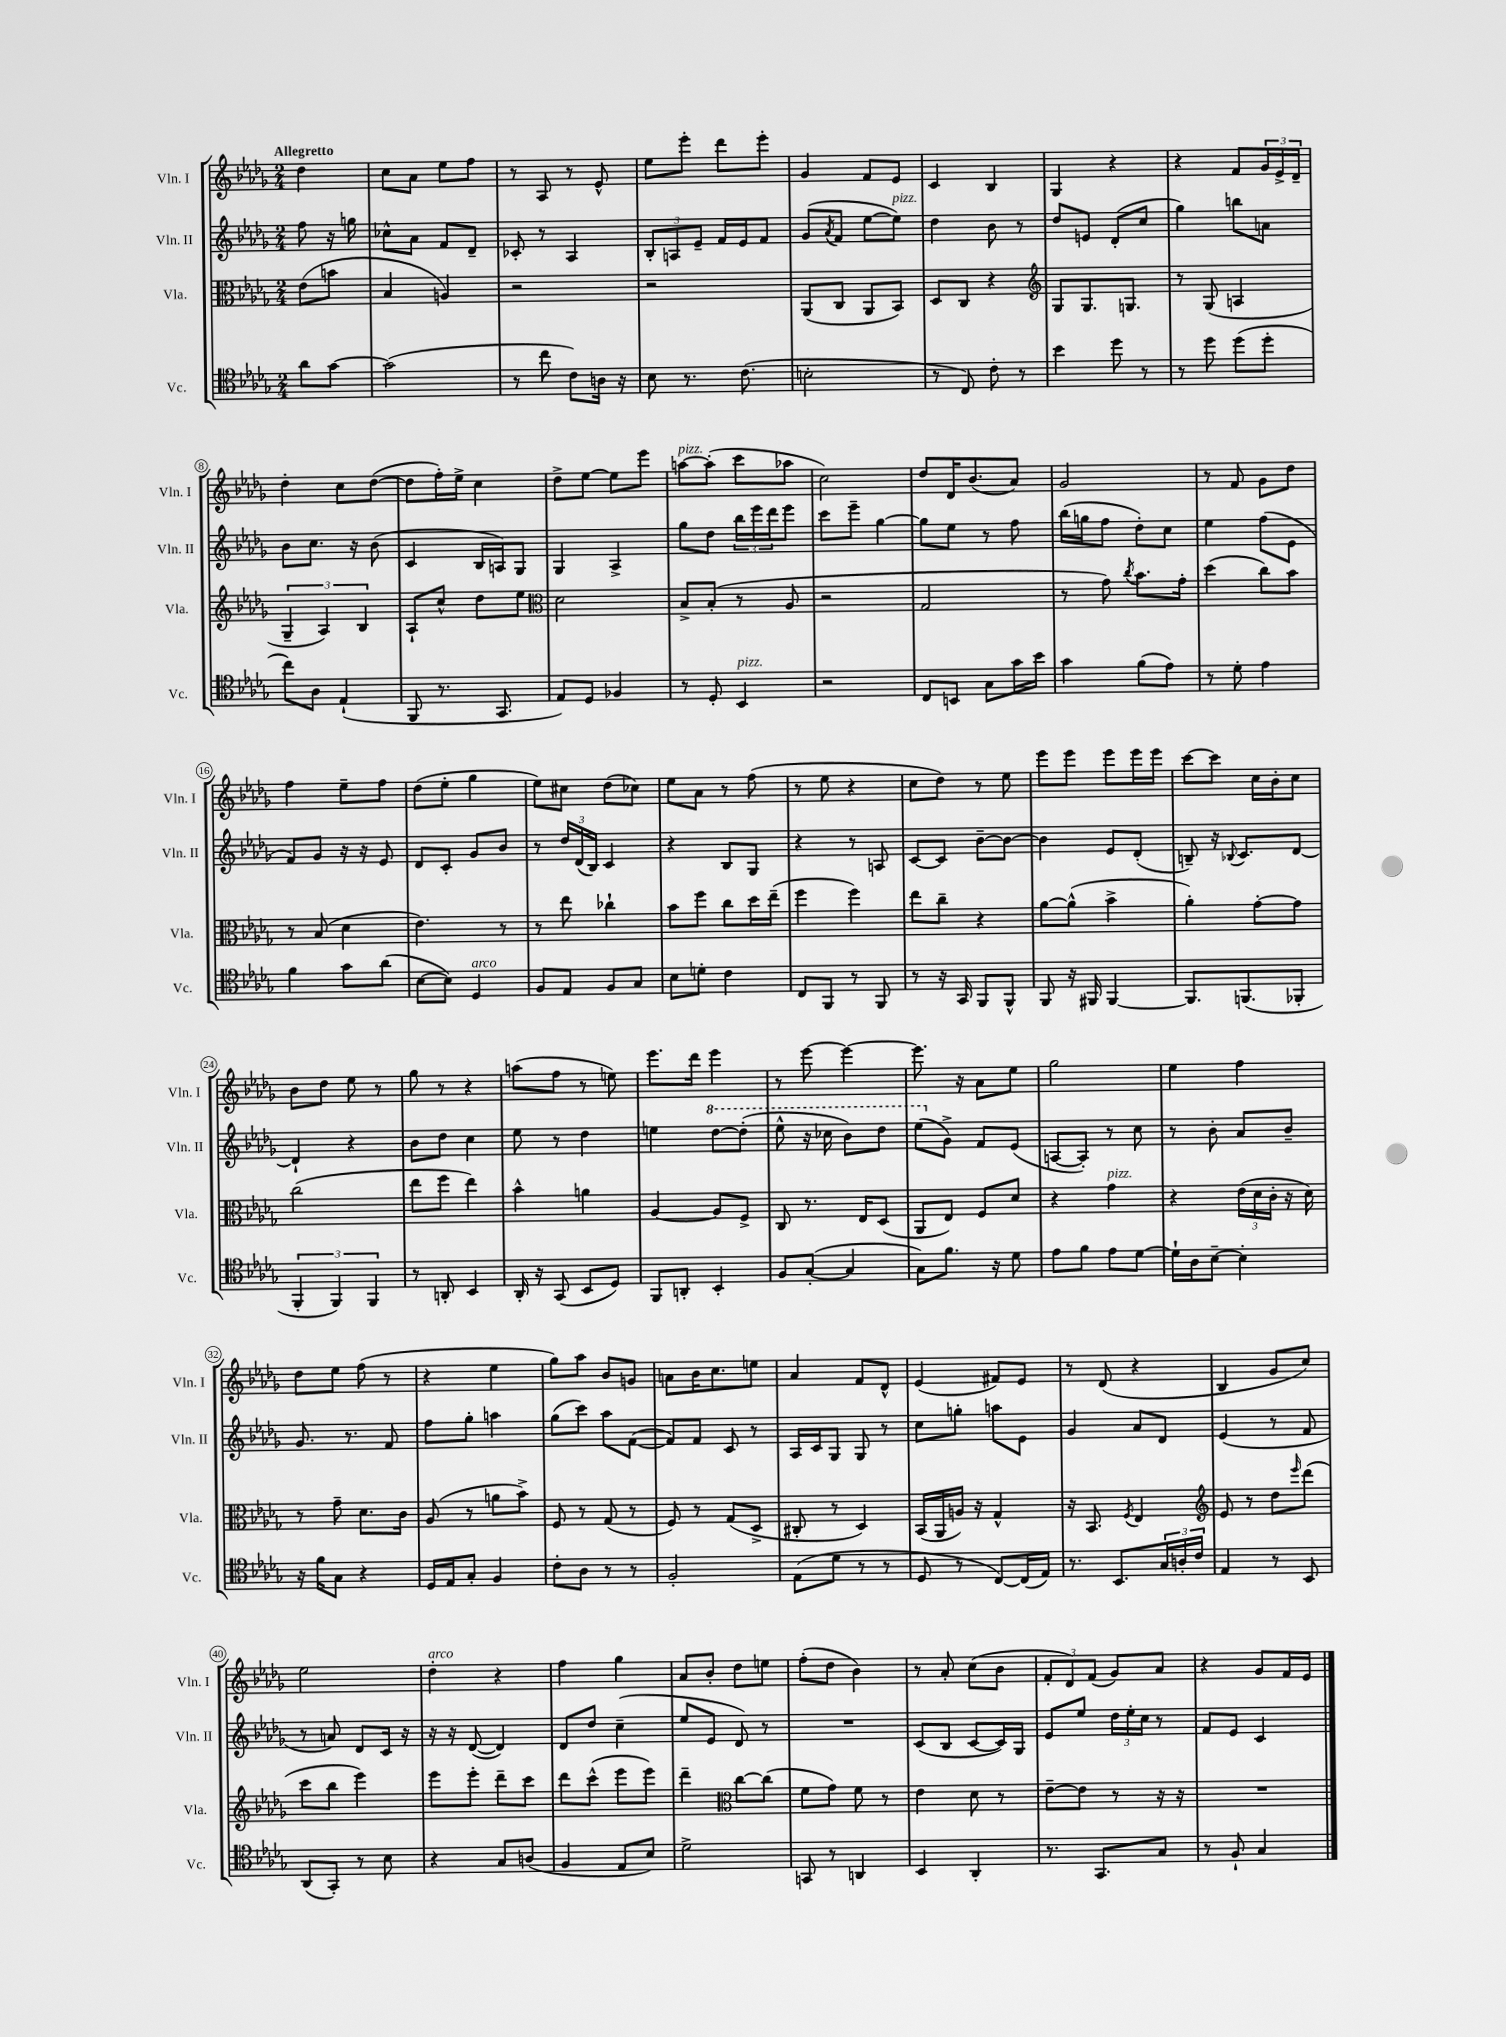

**kern	**kern	**kern	**kern
*staff4	*staff3	*staff2	*staff1
*clefC4	*clefC3	*clefG2	*clefG2
*k[b-e-a-d-g-]	*k[b-e-a-d-g-]	*k[b-e-a-d-g-]	*k[b-e-a-d-g-]
*M2/4	*M2/4	*M2/4	*M2/4
8a-	(8e-	8ff	4dd-
[8g-	8b	16r	.
.	.	16gg	.
=	=	=	=
(2g-]	4B-	8cc-^^	8cc
.	.	8a-	8a-
.	4A)	8f	8ee-
.	.	8d-~	8ff
=	=	=	=
8r	2r	8c-'	8r
8cc	.	8r	8A-
8c)	.	4A-	8r
16A	.	.	8e-^^
16r	.	.	.
=	=	=	=
8B-	2r	12B-'	8ee-
.	.	12A	.
8.r	.	.	8eee-'
.	.	12e-~	.
.	.	16f	8ddd-
(8.c	.	16e-	.
.	.	8f	8eee-'
=	=	=	=
2B'	(8AA-	(8g-	4g-
.	.	8qa-	.
.	8C	8f	.
.	8AA-	[8ee-	8f
.	8BB-)	8ee-])	8e-
=	=	=	=
8r	8D-	4dd-	4c
8C)	8C	.	.
8c'	4r	8b-	4B-
8r	.	8r	.
=	=	=	=
*	*clefG2	*	*
4b-	8G-	8dd-	4G-
.	8.G-	8e	.
8dd-	.	(8d-'	4r
.	8.G	.	.
8r	.	8cc	.
=	=	=	=
8r	8r	4gg-)	4r
8dd-	(8G-	.	.
(8dd-	4A	8bb	8f
8dd-'	.	8a	24g-
.	.	.	24e-^
.	.	.	24d-~
=	=	=	=
8cc)	6G-~	8b-	4dd-'
8A-	.	8.cc	.
.	6A-)	.	.
(4E-`	.	.	8cc
.	.	16r	.
.	6B-	.	.
.	.	(8b-	([8dd-
=	=	=	=
8FF	8A-`	4c	8dd-]
8.r	8cc^^	.	16ff')
.	.	.	16ee-^
.	8dd-	16B-	4cc
8.GG-	.	16A)	.
.	8ee-	8G-	.
=	=	=	=
*	*clefC3	*	*
8E-)	2d-	4G-	8dd-^
8D-	.	.	[8ee-
4F-	.	4A-^	8ee-]
.	.	.	8eee-
=	=	=	=
8r	8B-^	8gg-	[8aa
8D-'	(8B-'	8dd-	(8aa']
4BB-	8r	24bb-	8ccc
.	.	24eee-	.
.	.	24ddd-	.
.	8A-	8eee-	8aa-
=	=	=	=
2r	2r	8ccc	2cc)
.	.	8eee-~	.
.	.	[4gg-	.
=	=	=	=
8C	2G-	8gg-]	8dd-
8BB	.	8ee-	16d-
.	.	.	(8.b-
8G-	.	8r	.
16g-	.	8ff	8a-)
16b-	.	.	.
=	=	=	=
4g-	8r	(16bb-	2g-
.	.	16gg	.
.	8g-)	8ff	.
.	8qcc	.	.
(8f	8.b-	8dd-')	.
8e-)	.	8cc	.
.	16g-'	.	.
=	=	=	=
8r	(4dd-	4ee-	8r
8d-'	.	.	8f
4e-	8cc)	(8ff	8g-
.	8b-	8e-	8dd-
=	=	=	=
4f	8r	8f)	4ff
.	(8B-	8g-	.
8g-	4d-	16r	8ee-~
.	.	16r	.
(8a-	.	8e-	8ff
=	=	=	=
[8B-	4.e-)	8d-	(8dd-
8B-])	.	8c'	8ee-'
4D-	.	8g-	4gg-
.	8r	8b-	.
=	=	=	=
8F	8r	8r	8ee-)
8E-	8ee-	24dd-	8cc#
.	.	(24d-	.
.	.	24B-)	.
8F	4cc-`	4c	(8dd-
8G-	.	.	8cc-)
=	=	=	=
8B-	8b-	4r	8ee-
8d'	8ff	.	8a-
4c	8cc	8B-	8r
.	16dd-	8G-	(8ff
.	(16ee-~	.	.
=	=	=	=
8C	4ff	4r	8r
8FF	.	.	8ee-
8r	4ff)	8r	4r
8FF	.	8A	.
=	=	=	=
8r	8ee-	[8c	8cc
16r	8cc~	8c]	8dd-)
16GG-	.	.	.
8FF	4r	[8b-~	8r
8FF^^	.	8b-_	8ee-
=	=	=	=
8FF	[8a-	4b-]	8eee-
16r	(8a-^^]	.	8eee-
16FF#	.	.	.
[4FF#	4b-^	8e-	8eee-
.	.	(8d-'	16eee-
.	.	.	16eee-
=	=	=	=
8.FF#]	4a-')	8B~)	[8ccc
.	.	16r	8ccc]
.	.	8qqB-	.
(8.FF	.	8.c	.
.	[8g-'	.	16cc
.	.	.	16b-'
8FF-'	8g-]	[8d-	8cc
=	=	=	=
6FF'	(2cc	4d-`]	8b-
.	.	.	8dd-
6FF)	.	.	.
.	.	4r	8ee-
6FF	.	.	.
.	.	.	8r
=	=	=	=
8r	8ee-	8b-	8gg-
8AA'	8ff	8dd-	8r
4BB-	4ee-)	4cc	4r
=	=	=	=
16AA-'	4b-^^	8ee-	(8aa
16r	.	.	.
(8GG-	.	8r	8ff
8BB-	4a	4dd-	8r
8D-)	.	.	8ee)
=	=	=	=
8FF	[4A-	4ee	8.eee-
8AA'	.	.	.
.	.	.	16ddd-
4BB-'	8A-]	[8ddd-	4eee-
.	8F^	(8ddd-']	.
=	=	=	=
8F	8C	8eee-^^	8r
([8G-'	8.r	16r	[8eee-
.	.	16ccc-	.
4G-]	.	8bb-)	4eee-_
.	16E-	.	.
.	(8D-	8ddd-	.
=	=	=	=
8G-)	8AA-	(8eee-	8.eee-]
8.f	8E-)	8g-^)	.
.	.	.	16r
.	8F	8f	8a-
16r	.	.	.
8d-	8d-	(8e-	8ee-
=	=	=	=
8e-	4r	[8A	2gg-
8f	.	8A'])	.
8e-	4g-	8r	.
[8d-	.	8cc	.
=	=	=	=
16d-`]	4r	8r	4ee-
16A-	.	.	.
[8B-~	.	8b-'	.
4B-']	(24e-	8a-	4ff
.	24d-	.	.
.	24c'	.	.
.	16r	8b-~	.
.	16d-)	.	.
=	=	=	=
16r	8r	8.g-	8dd-
16f	.	.	.
8G-	8g-~	.	8ee-
.	.	8.r	.
4r	8.d-	.	(8ff
.	.	8f	8r
.	16c	.	.
=	=	=	=
16D-	(8A-	8ff	4r
16E-	.	.	.
8G-'	8r	8gg-'	.
4F	8a	4aa	4ee-
.	8b-^)	.	.
=	=	=	=
8c'	8F	(8gg-	8gg-)
8A-	8r	8ccc)	8aa-
8r	(8G-	8aa-	8b-
8r	8r	([8f	8g
=	=	=	=
2F'	8F)	8f])	8a
.	8r	8f	16b-
.	.	.	8.cc
.	(8G-	8c	.
.	8D-^	8r	8ee
=	=	=	=
(8E-	8C#'	16A-	4a-
.	.	16c	.
8d-	8r	8G-	.
8r	4D-)	8G-	8f
8r	.	8r	8d-^^
=	=	=	=
8D-	(16BB-	8cc	(4e-
.	16AA-	.	.
8r	16A)	8gg'	.
.	16r	.	.
[8C)	4G-^^	8aa	8f#)
(16C]	.	8e-	8e-
16E-)	.	.	.
=	=	=	=
8.r	16r	4g-	8r
.	8.BB-	.	.
.	.	.	(8d-
8.BB-	.	.	.
.	8qF	.	.
.	4E-	8a-	4r
24G-	.	8d-	.
24A'	.	.	.
24c	.	.	.
=	=	=	=
*	*clefG2	*	*
4E-	8e-	(4e-	4B-
.	8r	.	.
8r	8dd-	8r	8g-
.	16qqeee-	.	.
8BB-	(8ddd-	8f	8cc)
=	=	=	=
(8AA-	8ccc	8r	2ee-
8GG-')	8bb-	8a)	.
8r	4eee-)	8d-	.
8B-	.	16c	.
.	.	16r	.
=	=	=	=
4r	8eee-	16r	4dd-'
.	.	16r	.
.	8eee-'	([8d-	.
8G-	8ddd-~	4d-])	4r
(8A	8ccc	.	.
=	=	=	=
4F	8ddd-	8d-	4ff
.	(8ccc^^	8dd-	.
8E-	8eee-	(4cc~	4gg-
8B-)	8eee-)	.	.
=	=	=	=
2d-^	4ddd-~	8ee-	8a-
.	.	8e-	8b-'
*	*clefC3	*	*
.	[8cc	8d-)	8dd-
.	(8cc]	8r	8ee
=	=	=	=
8GG	8f	2r	(8ff'
8r	8g-)	.	8dd-
4AA	8f	.	4b-)
.	8r	.	.
=	=	=	=
4BB-	4e-	(8c	8r
.	.	8B-	8a-'
4AA-'	8d-	[8c	(8cc
.	8r	16c])	8b-
.	.	16G-	.
=	=	=	=
8.r	[8e-~	8e-	12f'
.	.	.	12d-)
.	8e-]	8ee-	.
.	.	.	(12f
8.GG-	.	.	.
.	8r	24dd-	8g-)
.	.	24ee-'	.
.	.	24cc	.
8G-	16r	8r	8a-
.	16r	.	.
=	=	=	=
8r	2r	8f	4r
8F`	.	8e-	.
4G-	.	4c	8g-
.	.	.	16f
.	.	.	16e-
==	==	==	==
*-	*-	*-	*-
